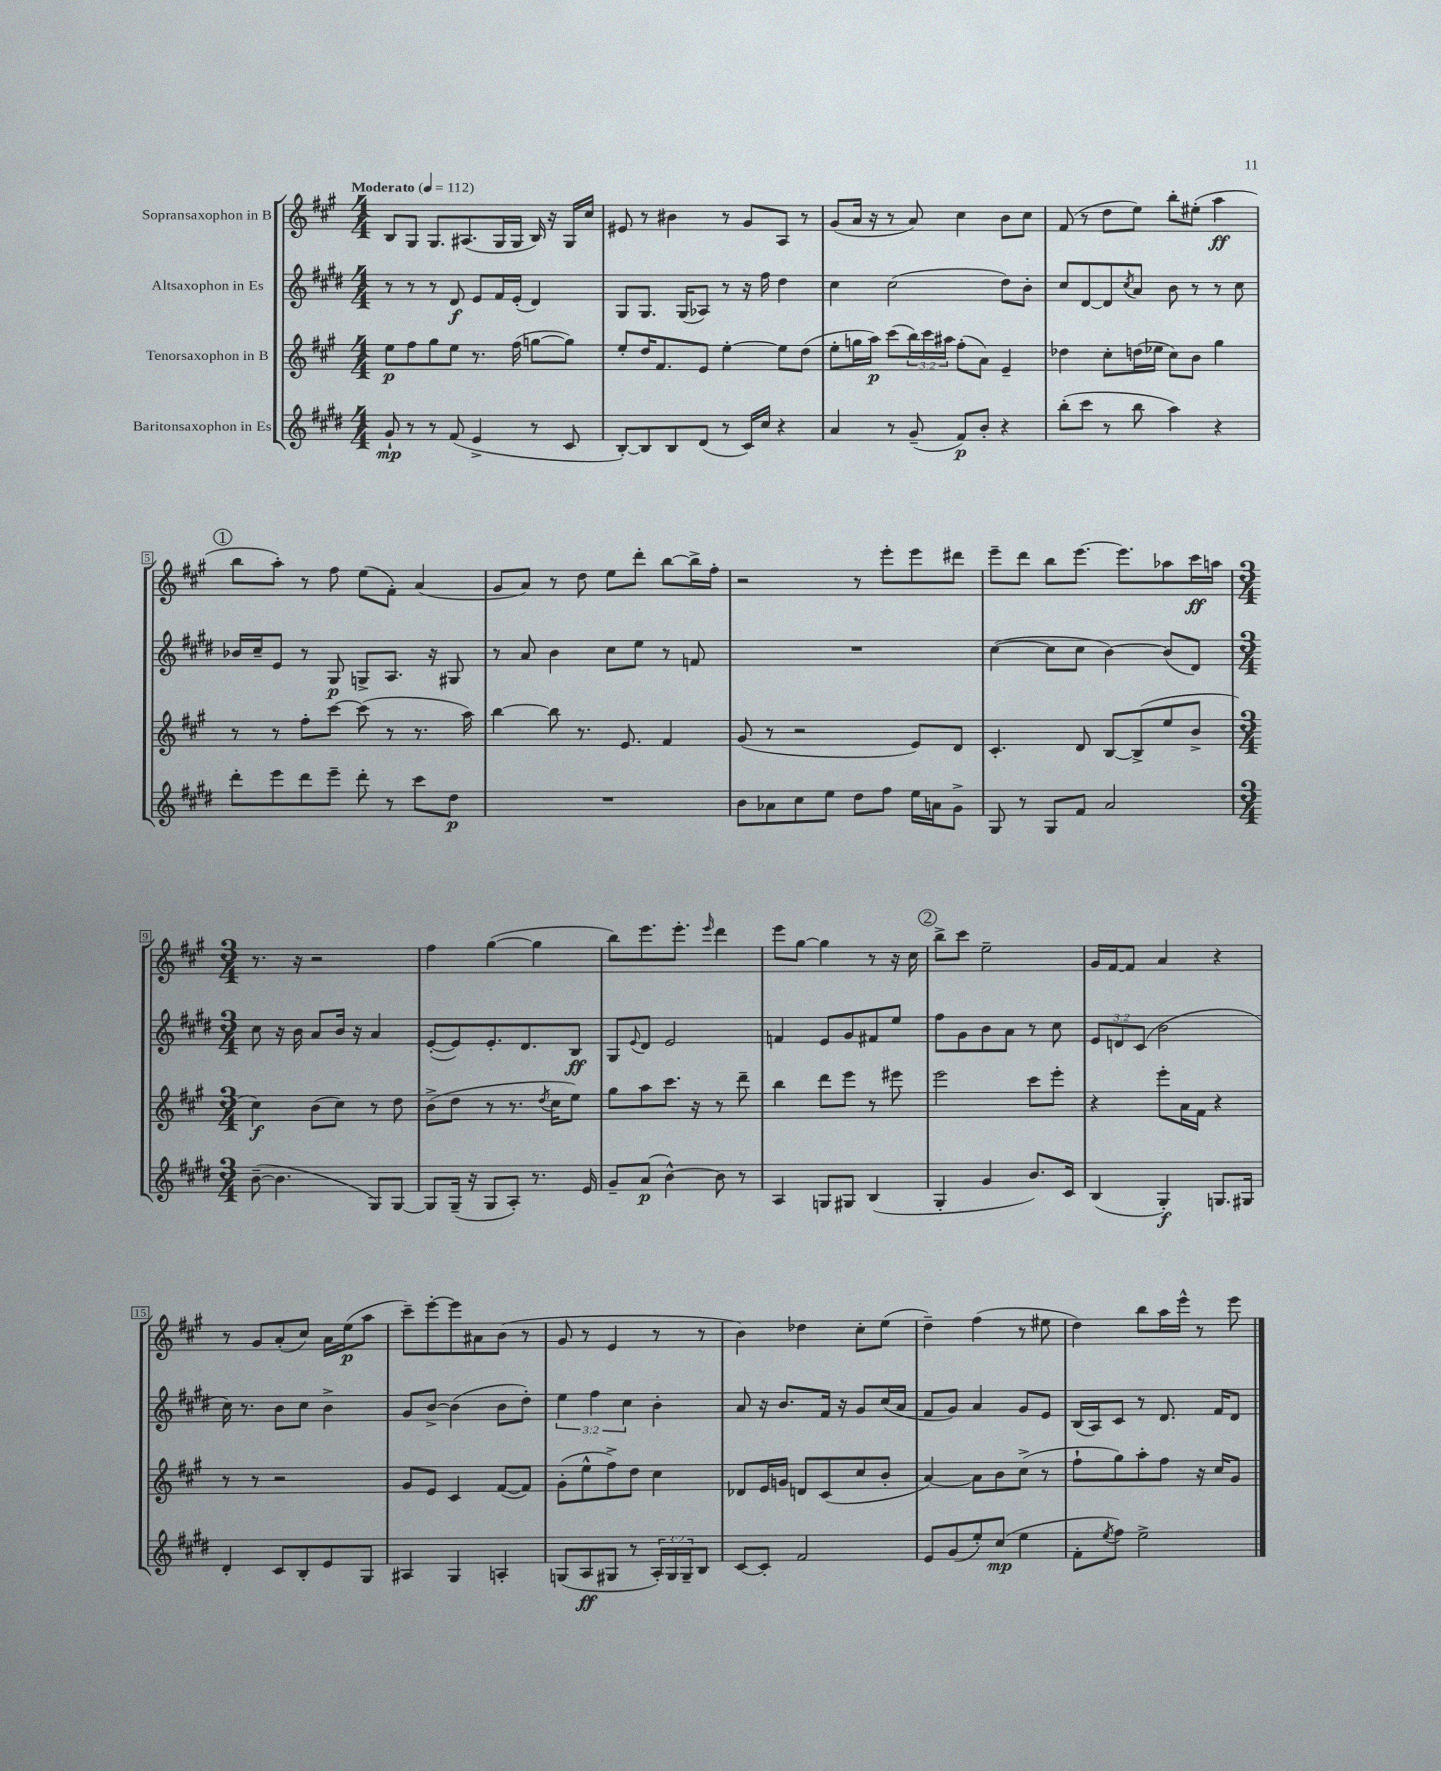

**kern	**dynam	**kern	**dynam	**kern	**dynam	**kern	**dynam
*part4	*part4	*part3	*part3	*part2	*part2	*part1	*part1
*staff4	*staff4	*staff3	*staff3	*staff2	*staff2	*staff1	*staff1
*I"Baritonsaxophon in Es	*	*I"Tenorsaxophon in B	*	*I"Altsaxophon in Es	*	*I"Sopransaxophon in B	*
*clefG2	*	*clefG2	*	*clefG2	*	*clefG2	*
*k[f#c#g#d#]	*	*k[f#c#g#]	*	*k[f#c#g#d#]	*	*k[f#c#g#]	*
*M4/4	*	*M4/4	*	*M4/4	*	*M4/4	*
*MM112	*	*MM112	*	*MM112	*	*MM112	*
=1	=1	=1	=1	=1	=1	=1	=1
!	!	!	!	!	!	!LO:TX:a:B:t=Moderato	!
8g#`/	mp	8ee\L	p	8r	.	8B/L	.
8r	.	8ff#\	.	8r	.	8G#/J	.
8r	.	8gg#\	.	8r	.	8.G#/L	.
(8f#/	.	8ee\J	.	8d#/	f	.	.
.	.	.	.	.	.	(8.A#X/	.
4e^/	.	8.r	.	8e/L	.	.	.
.	.	.	.	16f#/L	.	16G#/L	.
.	.	(16ff#\	.	(16e'/JJ	.	16G#/JJ	.
8r	.	[8ggn\L	.	4d#/)	.	16B/)	.
.	.	.	.	.	.	16r	.
8c#/	.	8gg\J])	.	.	.	16G#/LL	.
.	.	.	.	.	.	16cc#/JJ	.
=2	=2	=2	=2	=2	=2	=2	=2
[8B'/L)	.	8ee'/L	.	8G#/L	.	8e#X/	.
8B/]	.	16dd/K	.	8.G#/J	.	8r	.
.	.	8.f#/	.	.	.	.	.
8B/	.	.	.	.	.	4b#X\	.
.	.	.	.	(16G#/KL	.	.	.
(8d#/J	.	8e/J	.	8A-X/J)	.	.	.
8r	.	[4ee'\	.	8r	.	8r	.
16c#/LL)	.	.	.	16r	.	8g#/L	.
16cc#/JJ	.	.	.	16ff#\	.	.	.
4r	.	8ee\L]	.	4dd#\	.	8A/J	.
.	.	(8dd\J	.	.	.	8r	.
=3	=3	=3	=3	=3	=3	=3	=3
4a/	.	8ee'\L	.	4cc#\	.	(8g#/L	.
.	.	16ggn\L	.	.	.	16a/Jk	.
.	.	16aa\JJ)	p	.	.	16r	.
8r	.	(8ccc#\L	.	(2cc#\	.	8r	.
(8g#~/	.	24bb\L)	.	.	.	8a/)	.
.	.	24ccc#\	.	.	.	.	.
.	.	24aa#X\JJ	.	.	.	.	.
8f#/L)	p	(8ff#'\L	.	.	.	4cc#\	.
8b'/J	.	8a\J)	.	.	.	.	.
4r	.	4e~/	.	8dd#\L)	.	8b\L	.
.	.	.	.	8b'\J	.	8cc#\J	.
=4	=4	=4	=4	=4	=4	=4	=4
(8bb'\L	.	4dd-X\	.	8cc#/L	.	(8f#/	.
8ccc#\J	.	.	.	[8d#/	.	8r	.
8r	.	8cc#'\L	.	8d#/]	.	8dd\L	.
.	.	.	.	8qcc#/	.	.	.
8bb\	.	(16ddn\L	.	8a/J	.	8ee\J)	.
.	.	16ee-X\JJ	.	.	.	.	.
4aa\)	.	8cc#\L)	.	8b\	.	8bb'\L	.
.	.	8b\J	.	8r	.	(8ee#X'\J	.
4r	.	4gg#\	.	8r	.	4aa\	ff
.	.	.	.	8cc#\	.	.	.
!!LO:LB:g=z
!!LO:REH:place=s1:t=1
=5	=5	=5	=5	=5	=5	=5	=5
8ddd#'\L	.	8r	.	16b-X/LL	.	8bb\L	.
.	.	.	.	16cc#~/J	.	.	.
8eee\	.	8r	.	8e/J	.	8aa'\J)	.
8ddd#\	.	8ff#'\L	.	8r	.	8r	.
8eee~\J	.	[8ccc#\J	.	8G#/	p	8ff#\	.
8ddd#'\	.	(8ccc#\]	.	8Gn^/L	.	(8ee\L	.
8r	.	8r	.	8.A/J	.	8f#'\J)	.
8ccc#\L	.	8.r	.	.	.	(4a/	.
.	.	.	.	16r	.	.	.
8dd#\J	p	.	.	8G#X/	.	.	.
.	.	16aa\)	.	.	.	.	.
=6	=6	=6	=6	=6	=6	=6	=6
1r	.	[4bb\	.	8r	.	8g#/L	.
.	.	.	.	8a/	.	8a/J)	.
.	.	8bb\]	.	4b\	.	8r	.
.	.	8.r	.	.	.	8dd\	.
.	.	.	.	8cc#\L	.	8ee\L	.
.	.	8.e/	.	.	.	.	.
.	.	.	.	8ee\J	.	8ddd'\J	.
.	.	4f#/	.	8r	.	[8bb\L	.
.	.	.	.	8fn/	.	16bb^\L]	.
.	.	.	.	.	.	16ff#'\JJ	.
=7	=7	=7	=7	=7	=7	=7	=7
8b\L	.	(8g#/	.	1r	.	2r	.
8a-X\	.	8r	.	.	.	.	.
8cc#\	.	2r	.	.	.	.	.
8ee\J	.	.	.	.	.	.	.
8dd#\L	.	.	.	.	.	8r	.
8ff#\J	.	.	.	.	.	8eee'\L	.
16ee\LL	.	8e/L)	.	.	.	8eee\	.
16an\J	.	.	.	.	.	.	.
8g#^\J	.	8d/J	.	.	.	8ddd#X\J	.
=8	=8	=8	=8	=8	=8	=8	=8
8G#/	.	4.c#'/	.	([4cc#\	.	8eee~\L	.
8r	.	.	.	.	.	8ddd\J	.
8G#/L	.	.	.	8cc#\L]	.	8bb\L	.
8f#/J	.	8d/	.	8cc#\J	.	[8.eee\J	.
2a/	.	[8B/L	.	[4b\)	.	.	.
.	.	.	.	.	.	8.eee\L]	.
.	.	(8B^/]	.	.	.	.	.
.	.	8ee/	.	(8b/L]	.	8aa-X\	.
.	.	8b^/J	.	8d#/J)	.	16ccc#\L	ff
.	.	.	.	.	.	16aan\JJ	.
!!LO:LB:g=z
=9	=9	=9	=9	=9	=9	=9	=9
*M3/4	*	*M3/4	*	*M3/4	*	*M3/4	*
([8b~\	.	4cc#\)	f	8cc#\	.	8.r	.
4.b\]	.	.	.	16r	.	.	.
.	.	.	.	16b\	.	16r	.
.	.	(8b\L	.	8a/L	.	2r	.
.	.	8cc#\J)	.	16b/Jk	.	.	.
.	.	.	.	16r	.	.	.
8G#/L)	.	8r	.	4a/	.	.	.
[8G#/J	.	8dd\	.	.	.	.	.
=10	=10	=10	=10	=10	=10	=10	=10
8G#/L]	.	(8b^\L	.	([8e'/L	.	4ff#\	.
(16G#~/Jk	.	8dd\J	.	8e/])	.	.	.
16r	.	.	.	.	.	.	.
8G#/L	.	8r	.	8.e'/	.	([4gg#\	.
8A'/J)	.	8.r	.	.	.	.	.
.	.	.	.	8.d#/	.	.	.
8.r	.	.	.	.	.	4gg#\]	.
.	.	8qdd/	.	.	.	.	.
.	.	16cc#\KL	.	.	.	.	.
.	.	8ee\J)	.	8B/J	ff	.	.
16e/	.	.	.	.	.	.	.
=11	=11	=11	=11	=11	=11	=11	=11
8g#~/L	.	8gg#\L	.	8G#/L	.	8bb\L)	.
.	.	.	.	8qqe/	.	.	.
(8a/J	p	8aa\	.	8d#/J	.	8.eee\	.
[4b^^\)	.	8.ccc#\J	.	2e/	.	.	.
.	.	.	.	.	.	8.eee'\J	.
.	.	16r	.	.	.	.	.
.	.	.	.	.	.	16qqeee/	.
8b\]	.	8r	.	.	.	4ddd\	.
8r	.	8ddd~\	.	.	.	.	.
=12	=12	=12	=12	=12	=12	=12	=12
4A/	.	4bb\	.	4fn/	.	8eee\L	.
.	.	.	.	.	.	[8gg#\J	.
8Gn/L	.	8ddd\L	.	8e/L	.	4gg#\]	.
8G#X/J	.	8eee\J	.	8g#/	.	.	.
(4B/	.	8r	.	8f#X/	.	8r	.
.	.	8eee#X\	.	8ee/J	.	16r	.
.	.	.	.	.	.	16cc#\	.
!!LO:REH:place=s1:t=2
=13	=13	=13	=13	=13	=13	=13	=13
4G#'/	.	2eee\	.	8ff#\L	.	8bb^\L	.
.	.	.	.	8g#\	.	8ccc#\J	.
4g#/	.	.	.	8b\	.	2ee~\	.
.	.	.	.	8a\J	.	.	.
8.b/L)	.	8ccc#\L	.	8r	.	.	.
.	.	8eee'\J	.	8cc#\	.	.	.
16c#/Jk	.	.	.	.	.	.	.
=14	=14	=14	=14	=14	=14	=14	=14
(4B/	.	4r	.	12e/L	.	16g#/LL	.
.	.	.	.	.	.	[16f#/J	.
.	.	.	.	12dn/	.	.	.
.	.	.	.	.	.	8f#/J]	.
.	.	.	.	(12c#/J	.	.	.
4G#'/)	f	8eee'\L	.	2b\	.	4a/	.
.	.	16a\L	.	.	.	.	.
.	.	16f#\JJ	.	.	.	.	.
8.Gn/L	.	4r	.	.	.	4r	.
16G#X/Jk	.	.	.	.	.	.	.
!!LO:LB:g=z
=15	=15	=15	=15	=15	=15	=15	=15
4d#'/	.	8r	.	16cc#\)	.	8r	.
.	.	.	.	8.r	.	.	.
.	.	8r	.	.	.	8g#/L	.
8c#/L	.	2r	.	8b\L	.	(8a'/	.
8B'/	.	.	.	8cc#\J	.	8cc#/J)	.
8e/	.	.	.	4b^\	.	16a\LL	.
.	.	.	.	.	.	(16ee\J	p
8G#/J	.	.	.	.	.	8aa\J	.
=16	=16	=16	=16	=16	=16	=16	=16
4A#X/	.	8g#/L	.	8g#/L	.	8ccc#~\L)	.
.	.	8e/J	.	[8b^/J	.	[8eee'\	.
4G#/	.	4c#/	.	(4b\]	.	8eee\]	.
.	.	.	.	.	.	8a#X\	.
4An'/	.	([8f#/L	.	8b\L	.	(8b\J	.
.	.	8f#/J])	.	8dd#'\J)	.	8r	.
=17	=17	=17	=17	=17	=17	=17	=17
(8Gn/L	.	(8g#'\L	.	6ee\	.	8g#/	.
8A/	ff	8ee^^\	.	.	.	8r	.
.	.	.	.	6ff#\	.	.	.
8G#X/J	.	8ff#^\)	.	.	.	4e/	.
.	.	.	.	6cc#\	.	.	.
8r	.	8dd\J	.	.	.	.	.
24A'/LL)	.	4cc#\	.	4b'\	.	8r	.
24G#/	.	.	.	.	.	.	.
24G#~/J	.	.	.	.	.	.	.
8B/J	.	.	.	.	.	8r	.
=18	=18	=18	=18	=18	=18	=18	=18
[8c#/L	.	8d-X/L	.	8a/	.	4b\)	.
8c#'/J]	.	16e/L	.	16r	.	.	.
.	.	16gn/JJ	.	8.b/L	.	.	.
2f#/	.	8dn/L	.	.	.	4dd-X\	.
.	.	(8c#/	.	16f#/Jk	.	.	.
.	.	.	.	16r	.	.	.
.	.	8cc#/	.	8g#/L	.	8cc#'\L	.
.	.	8b'/J	.	(16cc#/L	.	(8ee\J	.
.	.	.	.	16a/JJ	.	.	.
=19	=19	=19	=19	=19	=19	=19	=19
8e/L	.	[4a/)	.	8f#/L	.	4dd~\)	.
(8g#/	.	.	.	8g#/J)	.	.	.
8ee'/)	.	8a\L]	.	4a/	.	(4ff#\	.
(8cc#/J	mp	8b\	.	.	.	.	.
4ee\	.	(8cc#^\J	.	8g#/L	.	8r	.
.	.	8r	.	8e/J	.	8ee#X\	.
=20	=20	=20	=20	=20	=20	=20	=20
8f#'\L	.	8ff#`\L	.	(16B/LL	.	4dd\)	.
.	.	.	.	16A/J)	.	.	.
8qee/	.	.	.	.	.	.	.
8ff#\J)	.	8gg#\)	.	8c#/J	.	.	.
2ee^\	.	8aa'\	.	8r	.	8bb\L	.
.	.	8ff#\J	.	8.d#/	.	16aa\L	.
.	.	.	.	.	.	16eee^^\JJ	.
.	.	16r	.	.	.	8r	.
.	.	16cc#/KL	.	16f#/KL	.	.	.
.	.	8g#/J	.	8d#/J	.	8eee\	.
==	==	==	==	==	==	==	==
*-	*-	*-	*-	*-	*-	*-	*-
